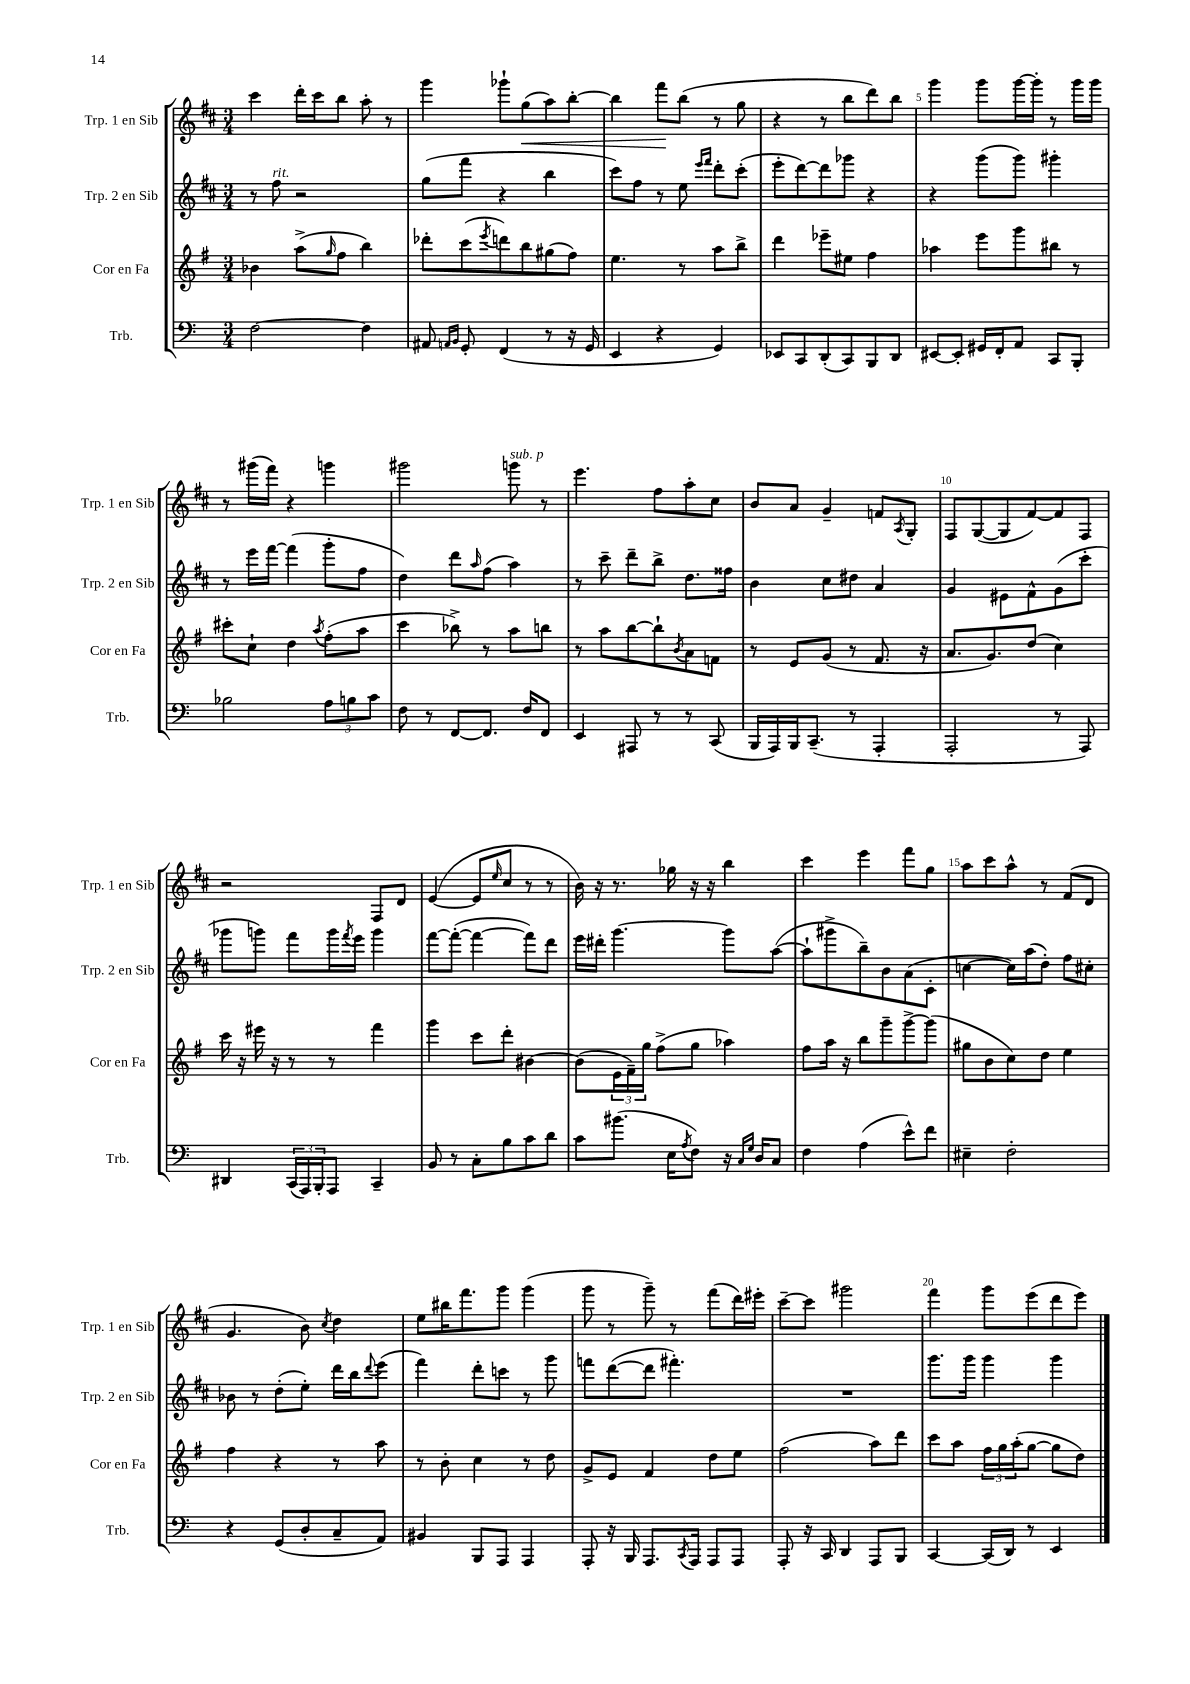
<<
\new StaffGroup <<
\new Staff = "s0" \with { instrumentName = "Trp. 1 en Sib" shortInstrumentName = "Trp. 1 en Sib" } {
    \clef treble \key d \major \numericTimeSignature \time 3/4
    cis'''4 d'''16-. cis'''16 b''8 a''8-. r8 |
    g'''4 ges'''8-! g''8\<( a''8) b''8~-. |
    b''4 fis'''8\! b''8( r8 g''8 |
    r4 r8 b''8 d'''8) b''8 |
    g'''4 g'''8 g'''16~ g'''16-. r8 g'''16 g'''16 |
    r8 gis'''16( fis'''16) r4 g'''4 |
    gis'''2 g'''8^\markup { \italic "sub. p" } r8 |
    e'''4. fis''8 a''8-. cis''8 |
    b'8 a'8 g'4-- f'8 \acciaccatura { a8 } g8-. |
    fis8 g8~( g8 fis'8~) fis'8 fis8 |
    r2 fis8 d'8 |
    e'4~( e'8 \grace { e''16 } cis''8 r8 r8 |
    b'16) r16 r8. ges''16 r16 r16 b''4 |
    cis'''4 e'''4 fis'''8 g''8 |
    a''8 cis'''8 a''8-^ r8 fis'8( d'8 |
    g'4. b'8) \acciaccatura { cis''8 } d''4 |
    e''8 bis''16 fis'''8. g'''8 g'''4( |
    g'''8 r8 g'''8--) r8 fis'''8( d'''16) eis'''16-. |
    cis'''8~-- cis'''8 gis'''2 |
    fis'''4 g'''8 e'''8( d'''8 e'''8) \bar "|." |
}
\new Staff = "s1" \with { instrumentName = "Trp. 2 en Sib" shortInstrumentName = "Trp. 2 en Sib" } {
    \clef treble \key d \major \numericTimeSignature \time 3/4
    r8 fis''8^\markup { \italic "rit." } r2 |
    g''8( fis'''8 r4 b''4 |
    cis'''8) fis''8 r8 e''8 \grace { e'''16 fis'''16 } d'''8-. cis'''8-.( |
    e'''8-. d'''8~) d'''8 ges'''8 r4 |
    r4 g'''8( g'''8) gis'''4-. |
    r8 e'''16 fis'''16~ fis'''4( g'''8-. fis''8 |
    d''4) d'''8 \grace { a''16 } fis''8( a''4) |
    r8 cis'''8-- d'''8-- b''8-> d''8. fisis''16 |
    b'4 cis''8 dis''8 a'4 |
    g'4 eis'8 fis'8-^ g'8( cis'''8-. |
    ges'''8 g'''8) fis'''8 g'''16 \acciaccatura { fis'''8 } e'''16 g'''4 |
    fis'''8~ fis'''8~-.( fis'''4~ fis'''8) d'''8 |
    e'''16 dis'''16-. g'''4.~ g'''8 a''8~( |
    a''8-! gis'''8-> b''8--) b'8 a'8( cis'8-. |
    c''4~ c''16) a''16( d''8-.) fis''8 cis''8-. |
    bes'8 r8 d''8-.( e''8-.) d'''16 b''16 \appoggiatura { d'''8 } e'''8( |
    fis'''4) d'''8-. c'''8 r8 g'''8 |
    f'''8 d'''8~( d'''8 fis'''4.-.) |
    R2. |
    g'''8. g'''16 g'''4 g'''4 \bar "|." |
}
\new Staff = "s2" \with { instrumentName = "Cor en Fa" shortInstrumentName = "Cor en Fa" } {
    \clef treble \key g \major \numericTimeSignature \time 3/4
    bes'4 a''8->( \grace { g''16 } fis''8 b''4) |
    des'''8-. c'''8( \acciaccatura { e'''8 } d'''8) b''8 gis''8( fis''8) |
    e''4. r8 a''8 b''8-> |
    d'''4 ees'''8-- eis''8 fis''4 |
    aes''4 e'''8 g'''8 bis''8 r8 |
    cis'''8-. c''8-! d''4 \acciaccatura { a''8 } fis''8-.( a''8 |
    c'''4 bes''8->) r8 a''8 b''8 |
    r8 a''8 b''8~ b''8-! \acciaccatura { b'8 } a'8 f'8 |
    r8 e'8 g'8( r8 fis'8. r16 |
    a'8. g'8.) d''8( c''4) |
    c'''16 r16 eis'''16 r16 r8 r8 fis'''4 |
    g'''4 c'''8 d'''8-. bis'4~ |
    bis'8( \tuplet 3/2 { e'16 fis'16--) g''16 } fis''8->( g''8 aes''4) |
    fis''8 a''16 r16 b''8 g'''8-- g'''8~-> g'''8( |
    gis''8 b'8 c''8) d''8 e''4 |
    fis''4 r4 r8 a''8 |
    r8 b'8-. c''4 r8 d''8 |
    g'8-> e'8 fis'4 d''8 e''8 |
    fis''2( a''8) d'''8 |
    c'''8 a''8 \tuplet 3/2 { fis''16 g''16 a''16-.( } g''8~ g''8 d''8) \bar "|." |
}
\new Staff = "s3" \with { instrumentName = "Trb." shortInstrumentName = "Trb." } {
    \clef bass \key c \major \numericTimeSignature \time 3/4
    f2~ f4 |
    ais,8 \grace { a,16 b,16 } g,8-. f,4( r8 r16 g,16 |
    e,4 r4 g,4) |
    ees,8 c,8 d,8-.( c,8) b,,8 d,8 |
    eis,8~ eis,8-. gis,16 f,16-. a,8 c,8 b,,8-. |
    bes2 \tuplet 3/2 { a8 b8 c'8 } |
    f8 r8 f,8~ f,8. f16 f,8 |
    e,4 ais,,8 r8 r8 c,8( |
    b,,16 a,,16) b,,16 c,8.--( r8 a,,4-. |
    a,,2-. r8 a,,8) |
    dis,4 \tuplet 3/2 { c,16( a,,16) b,,16-. } a,,8 c,4-- |
    b,8 r8 c8-. b8 c'8 d'8 |
    c'8 bis'8.( e16 \acciaccatura { a8 } f8) r16 \grace { c16 g16 } d16 c8 |
    f4 a4( e'8-^) f'8 |
    eis4-- f2-. |
    r4 g,8( d8-. c8-- a,8) |
    bis,4 b,,8 a,,8 a,,4 |
    a,,8-. r16 b,,16 a,,8. \acciaccatura { c,8 } a,,16 a,,8 a,,8 |
    a,,8-. r16 c,16 d,4 a,,8 b,,8 |
    c,4~ c,16( d,16) r8 e,4 \bar "|." |
}
>>
>>
\layout { \context { \Score \override BarNumber.break-visibility = ##(#f #t #t) barNumberVisibility = #(every-nth-bar-number-visible 5) } }
